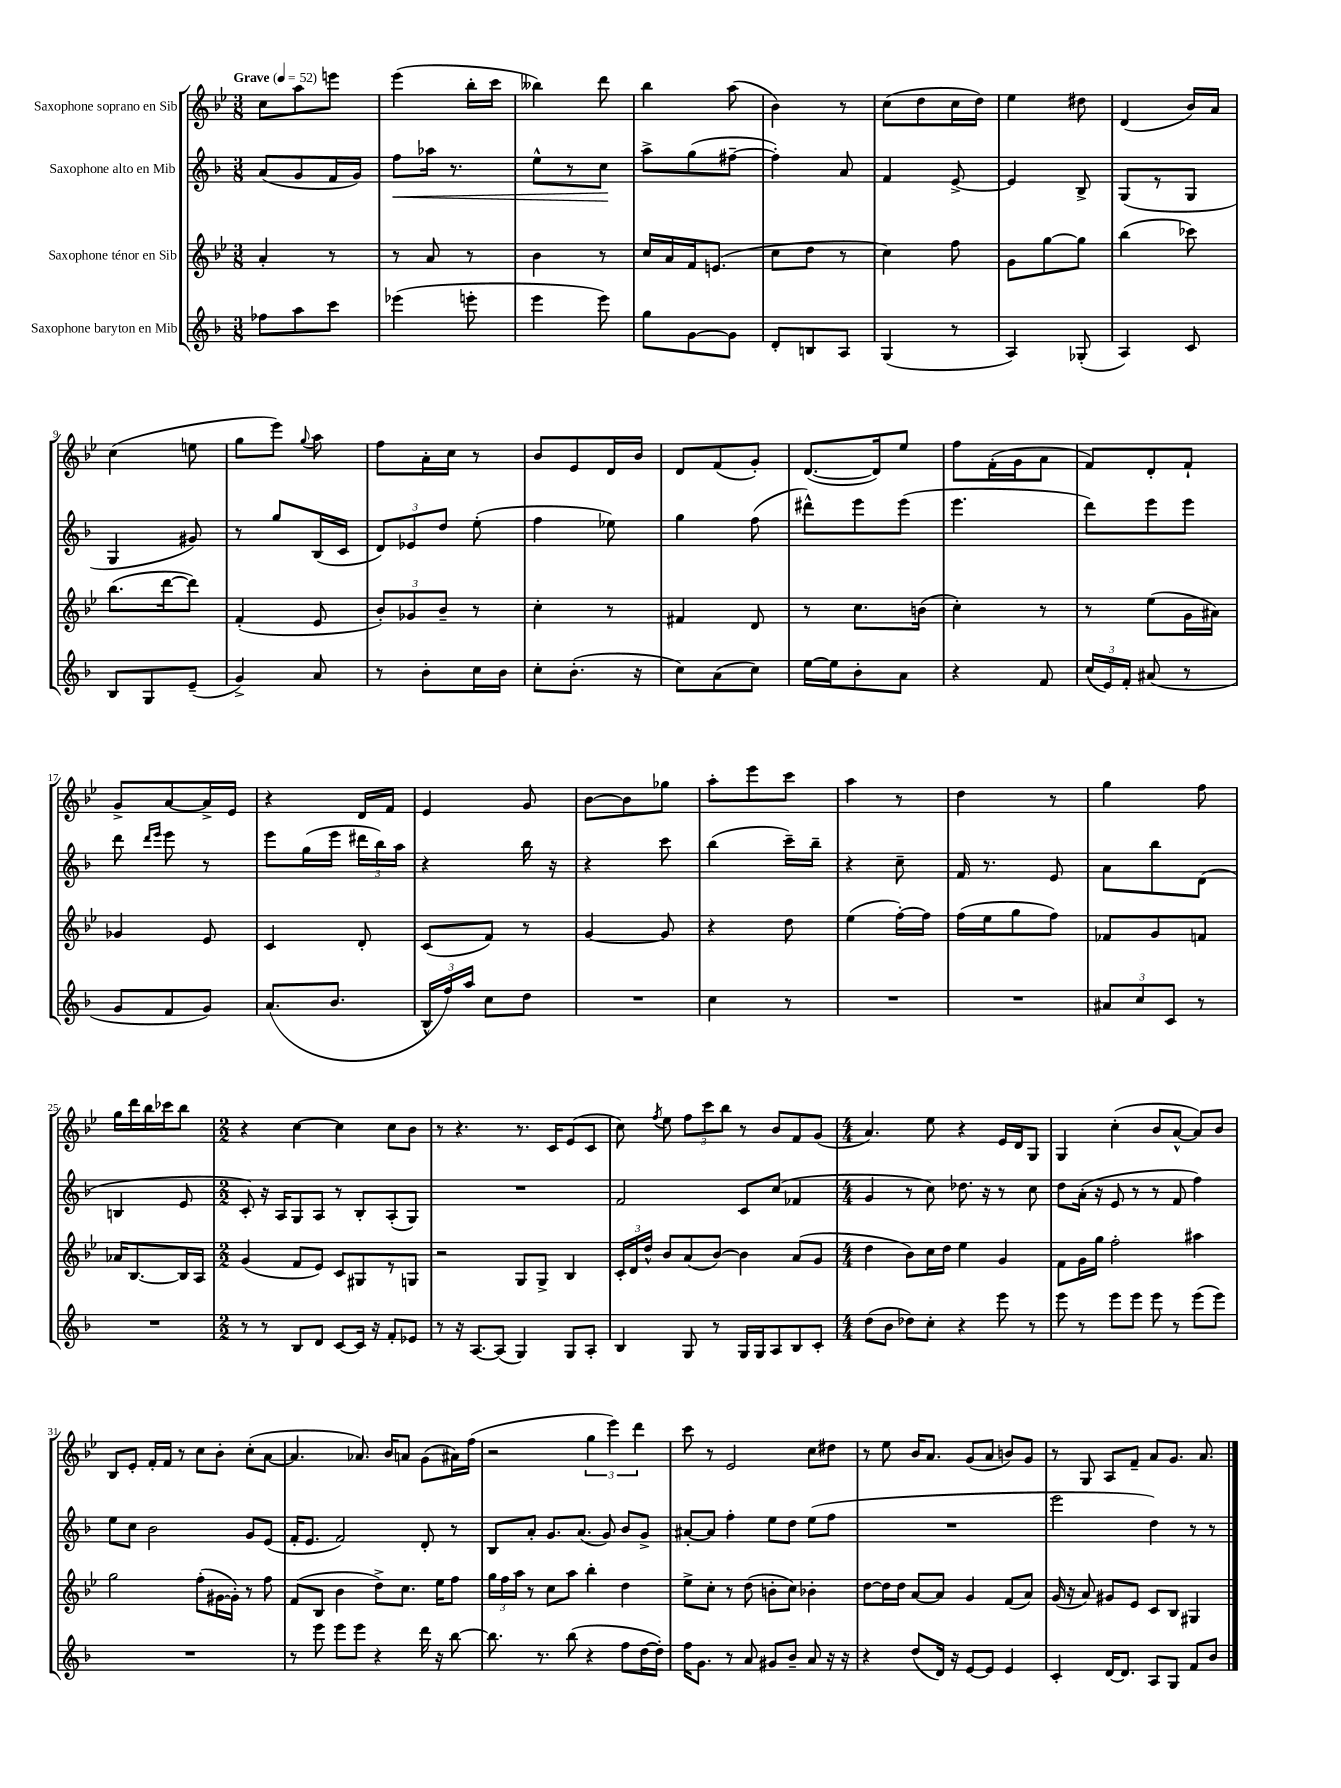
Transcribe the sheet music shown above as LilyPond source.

<<
\new StaffGroup <<
\new Staff = "s0" \with { instrumentName = "Saxophone soprano en Sib" } {
    \clef treble \key bes \major \numericTimeSignature \time 3/8 \tempo "Grave" 4 = 52
    \autoBeamOff c''8[ a''8 e'''8] |
    ees'''4( bes''16[-. c'''16] |
    beses''4) d'''8 |
    bes''4 a''8( |
    bes'4) r8 |
    c''8[( d''8 c''16 d''16]) |
    ees''4 dis''8 |
    d'4( bes'16[) a'16] |
    c''4( e''8 |
    g''8[ ees'''8]) \appoggiatura { g''8 } a''8 |
    f''8[ a'16-. c''16] r8 |
    bes'8[ ees'8 d'16 bes'16] |
    d'8[ f'8( g'8]-.) |
    d'8.[~( d'16) ees''8] |
    f''8[ f'16-.( g'16 a'8] |
    f'8[) d'8-. f'8]-! |
    g'8[-> a'8~ a'16-> ees'16] |
    r4 d'16[ f'16] |
    ees'4 g'8 |
    bes'8[~ bes'8 ges''8] |
    a''8[-. ees'''8 c'''8] |
    a''4 r8 |
    d''4 r8 |
    g''4 f''8 |
    g''16[ d'''16 bes''16 ces'''16 bes''8] |
    \numericTimeSignature \time 2/2 r4 c''4~ c''4 c''8[ bes'8] |
    r8 r4. r8. c'16[ ees'8( c'8] |
    c''8) \acciaccatura { f''8 } ees''8 \tuplet 3/2 { f''8[ c'''8 bes''8] } r8 bes'8[ f'8 g'8]( |
    \numericTimeSignature \time 4/4 a'4.) ees''8 r4 ees'16[ d'16 g8] |
    g4 c''4-.( bes'8[ a'8]~-^ a'8[) bes'8] |
    bes8[ ees'8]-. f'16[-. f'16] r8 c''8[ bes'8]-. c''8[-.( a'8]~ |
    a'4. aes'8.) bes'16[ a'8] g'8[( ais'16) f''16]( |
    r2 \tuplet 3/2 { g''4 ees'''4) d'''4 } |
    c'''8 r8 ees'2 c''8[ dis''8] |
    r8 ees''8 bes'16[ a'8.] g'8[( a'8] b'8[) g'8] |
    r8 g8 a8[ f'8]-- a'8[ g'8.] a'8. \bar "|." |
}
\new Staff = "s1" \with { instrumentName = "Saxophone alto en Mib" } {
    \clef treble \key f \major \numericTimeSignature \time 3/8
    \autoBeamOff a'8[( g'8 f'16 g'16]) |
    f''8[\< aes''16] r8. |
    e''8[-^ r8 c''8]\! |
    a''8[-> g''8( fis''8]~-- |
    fis''4-.) a'8 |
    f'4 e'8~-> |
    e'4 bes8-> |
    g8[( r8 g8] |
    g4 gis'8) |
    r8 g''8[ bes16( c'16] |
    \tuplet 3/2 { d'8[) ees'8 d''8] } e''8-.( |
    f''4 ees''8) |
    g''4 f''8( |
    dis'''8[-^) e'''8 e'''8]( |
    e'''4. |
    d'''8[) e'''8 e'''8] |
    d'''8 \grace { d'''16[ e'''16] } e'''8 r8 |
    e'''8[ g''16( e'''16] \tuplet 3/2 { dis'''16[ bes''16) a''16] } |
    r4 bes''16 r16 |
    r4 c'''8 |
    bes''4( c'''16[--) bes''16]-- |
    r4 c''8-- |
    f'16 r8. e'8 |
    a'8[ bes''8 d'8]( |
    b4 e'8 |
    \numericTimeSignature \time 2/2 c'8-.) r16 a16[ g8 a8] r8 bes8[-. a8-.( g8]) |
    R1 |
    f'2 c'8[ c''8]( fes'4 |
    \numericTimeSignature \time 4/4 g'4 r8 c''8) des''8. r16 r8 c''8 |
    d''8[ a'16]-.( r16 e'8 r8 r8 f'8 f''4) |
    e''8[ c''8] bes'2 g'8[ e'8]( |
    f'16[-. e'8.] f'2) d'8-. r8 |
    bes8[ a'8]-. g'8.[ a'8.]( g'8) bes'8[ g'8]-> |
    ais'8[~-. ais'8] f''4-. e''8[ d''8] e''8[( f''8] |
    R1 |
    e'''2 d''4) r8 r8 \bar "|." |
}
\new Staff = "s2" \with { instrumentName = "Saxophone ténor en Sib" } {
    \clef treble \key bes \major \numericTimeSignature \time 3/8
    \autoBeamOff a'4-. r8 |
    r8 a'8 r8 |
    bes'4 r8 |
    c''16[ a'16 f'16 e'8.]( |
    c''8[ d''8] r8 |
    c''4) f''8 |
    g'8[ g''8~ g''8] |
    bes''4( ces'''8) |
    bes''8.[( d'''16~ d'''8]) |
    f'4-.( ees'8 |
    \tuplet 3/2 { bes'8[-.) ges'8 bes'8]-- } r8 |
    c''4-. r8 |
    fis'4 d'8 |
    r8 c''8.[ b'16]( |
    c''4-.) r8 |
    r8 ees''8[( g'16 ais'16]) |
    ges'4 ees'8 |
    c'4 d'8-. |
    c'8[( f'8]) r8 |
    g'4~ g'8 |
    r4 d''8 |
    ees''4( f''16[~-.) f''16] |
    f''16[( ees''16 g''8 f''8]) |
    fes'8[ g'8 f'8] |
    aes'16[ bes8.~ bes16 a16] |
    \numericTimeSignature \time 2/2 g'4( f'8[ ees'8]) c'8[ gis8 r8 g8] |
    r2 g8[ g8]-> bes4 |
    \tuplet 3/2 { c'16[-. d'16 d''16]-^ } bes'8[ a'8( bes'8]~) bes'4 a'8[( g'8] |
    \numericTimeSignature \time 4/4 d''4 bes'8[) c''16 d''16] ees''4 g'4 |
    f'8[ g'16 g''16] f''2-. ais''4 |
    g''2 f''8[-.( gis'16~ gis'16]-.) r8 f''8 |
    f'8[( bes8] bes'4 d''8[->) c''8.] ees''16[ f''8] |
    \tuplet 3/2 { g''16[ f''16 a''16] } r8 c''8[ a''8] bes''4-. d''4 |
    ees''8[-> c''8]-. r8 d''8( b'8[-. c''8]) bes'4-. |
    d''8[~ d''16 d''16] a'8[~ a'8] g'4 f'8[( a'8]) |
    g'16( r16 a'8) gis'8[ ees'8] c'8[ bes8] gis4 \bar "|." |
}
\new Staff = "s3" \with { instrumentName = "Saxophone baryton en Mib" } {
    \clef treble \key f \major \numericTimeSignature \time 3/8
    \autoBeamOff fes''8[ a''8 c'''8] |
    ees'''4( e'''8-. |
    e'''4 e'''8) |
    g''8[ g'8~ g'8] |
    d'8[-. b8 a8] |
    g4( r8 |
    a4) ges8-.( |
    a4) c'8 |
    bes8[ g8 e'8]--( |
    g'4->) a'8 |
    r8 bes'8[-. c''16 bes'16] |
    c''8[-. bes'8.]-.( r16 |
    c''8[) a'8( c''8]) |
    e''16[~ e''16 bes'8-. a'8] |
    r4 f'8 |
    \tuplet 3/2 { c''16[( e'16) f'16]-. } ais'8( r8 |
    g'8[ f'8 g'8]) |
    a'8.[( bes'8.] |
    \tuplet 3/2 { bes16[-^ f''16) a''16] } c''8[ d''8] |
    R4. |
    c''4 r8 |
    R4. |
    R4. |
    \tuplet 3/2 { ais'8[ c''8 c'8] } r8 |
    R4. |
    \numericTimeSignature \time 2/2 r8 r8 bes8[ d'8] c'8[~ c'16] r16 f'8[-. ees'8] |
    r8 r16 a8.[~ a8]( g4) g8[ a8]-. |
    bes4 g8 r8 g16[ g16 a8 bes8 c'8]-. |
    \numericTimeSignature \time 4/4 d''8[( bes'8] des''8[) c''8]-. r4 e'''8 r8 |
    e'''8 r8 e'''8[ e'''8] e'''8 r8 e'''8[( e'''8]) |
    R1 |
    r8 e'''8 e'''8[ e'''8] r4 d'''16 r16 bes''8~ |
    bes''8. r8. bes''8( r4 f''8[ d''16~ d''16]-.) |
    f''16[ g'8.] r8 a'8 gis'8[ bes'8]-- a'8 r16 r16 |
    r4 d''8[( d'16]) r16 e'8[~ e'8] e'4 |
    c'4-. d'16[~ d'8.] a8[ g8] f'8[ bes'8] \bar "|." |
}
>>
>>
